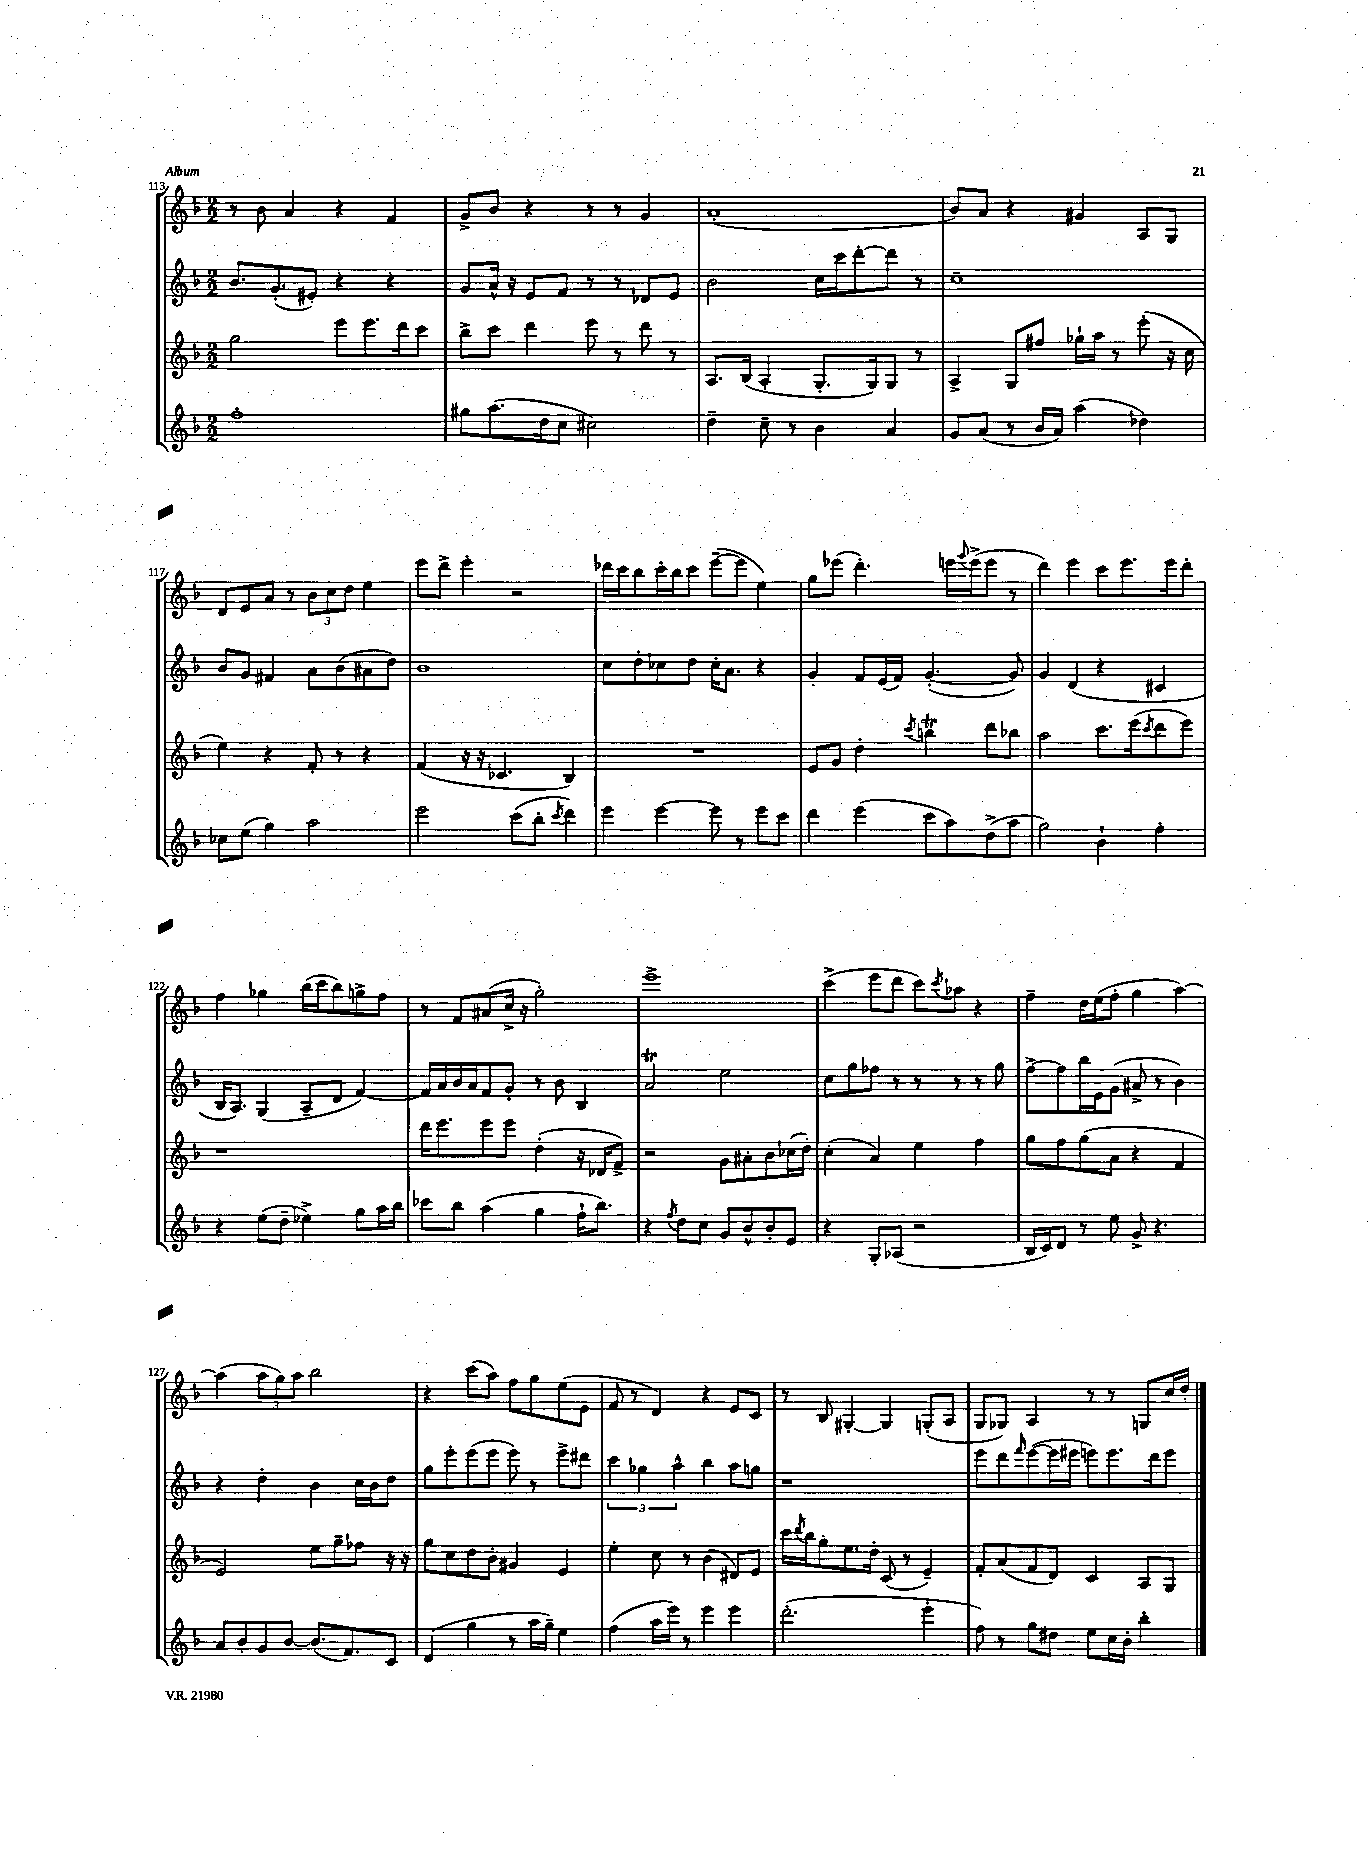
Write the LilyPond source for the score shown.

<<
\new StaffGroup <<
\new Staff = "s0" {
    \clef treble \key f \major \numericTimeSignature \time 2/2
    r8 bes'8 a'4 r4 f'4 |
    g'8-> bes'8 r4 r8 r8 g'4 |
    a'1-.( |
    bes'8) a'8 r4 gis'4 a8 g8 |
    d'8 e'8 a'8 r8 \tuplet 3/2 { bes'8 c''8 d''8 } e''4 |
    e'''8 d'''8-> e'''4-. r2 |
    des'''16 c'''16 bes''8 c'''16-. bes''16 c'''8 e'''8~--( e'''8 e''4) |
    g''8 ees'''8( d'''4.-.) e'''16 \appoggiatura { g'''8 } e'''16->( e'''8 r8 |
    d'''4) e'''4 c'''8 e'''8. e'''16 d'''8-. |
    f''4 ges''4 bes''16( c'''16 bes''8) g''8-> f''8 |
    r8 f'8 ais'8( c''16-> r16 g''2-.) |
    e'''1-> |
    c'''4->( e'''8 d'''8 c'''8) \acciaccatura { c'''8 } aes''8 r4 |
    f''4-- d''16 e''16( f''8-. g''4 a''4~) |
    a''4( \tuplet 3/2 { a''8 g''8) a''8 } bes''2 |
    r4 c'''8( a''8) f''8 g''8 e''8( e'8 |
    f'8 r8 d'4) r4 e'8 c'8 |
    r8 bes8 gis4~-. gis4 g8-.( a8 |
    g8 ges8) a4 r8 r8 g8 c''16 d''16-. \bar "|." |
}
\new Staff = "s1" {
    \clef treble \key f \major \numericTimeSignature \time 2/2
    bes'8. g'8.-.( eis'8-.) r4 r4 |
    g'8 a'16-^ r16 e'8 f'8 r8 r8 des'8 e'8 |
    bes'2 c''16 c'''16 d'''8~-. d'''8 r8 |
    c''1-- |
    bes'8 g'8 fis'4 a'8 bes'8( ais'8 d''8) |
    bes'1 |
    c''8 d''8-. ces''8 d''8 ces''16-. a'8. r4 |
    g'4-. f'8 e'16( f'16) g'4.~-.( g'8) |
    g'4 d'4( r4 cis'4 |
    bes16 a8.) g4( a8-- d'8 f'4~) |
    f'16 a'16 bes'16 a'16 f'8 g'8-. r8 bes'8 bes4 |
    a'2\trill e''2 |
    c''8 g''8 fes''8 r8 r8 r8 r8 g''8 |
    f''8~-> f''8 bes''16 e'16 g'8( ais'8-> r8 bes'4) |
    r4 d''4-. bes'4 c''16 bes'16 d''8 |
    g''8 e'''8-. e'''8( e'''8 e'''8) r8 e'''8-> dis'''8 |
    \tuplet 3/2 { c'''4 ges''4 a''4-^ } bes''4 a''8 g''8 |
    r1 |
    e'''8 d'''8 \grace { f'''16 } e'''8~( e'''16 eis'''16 e'''8) e'''8. d'''16 e'''8 \bar "|." |
}
\new Staff = "s2" {
    \clef treble \key f \major \numericTimeSignature \time 2/2
    g''2 e'''8 e'''8. d'''16 c'''8 |
    bes''8-> c'''8 d'''4 e'''8 r8 d'''8 r8 |
    a8. bes16( a4-. g8.-. g16) g8 r8 |
    a4-> g8 fis''8 ges''16-! a''16 r8 e'''8-.( r16 c''16 |
    e''4) r4 f'8-. r8 r4 |
    f'4( r16 r16 ces'4. bes4) |
    R1 |
    e'8 g'8 d''4-. \acciaccatura { c'''8 } b''4\trill d'''8 bes''8 |
    a''2 c'''8. e'''16( \acciaccatura { c'''8 } d'''8 e'''8) |
    r1 |
    d'''16 e'''8. e'''8 e'''8 d''4-.( r16 des'16 f'8->) |
    r2 g'8 ais'8-. bes'8 ces''16( d''16-.) |
    c''4-.( a'4) e''4 f''4 |
    g''8 f''8 g''8( a'8 r4 f'4 |
    e'2) e''8 g''8-- fes''8 r16 r16 |
    g''8 c''8 d''8 bes'8-. gis'4 e'4 |
    e''4-. c''8 r8 bes'4( dis'8) e'8 |
    c'''16 \acciaccatura { d'''8 } bes''16 g''8-. e''8. d''16-. c'8( r8 e'4--) |
    f'8-. a'8( f'8 d'8) c'4 a8 g8 \bar "|." |
}
\new Staff = "s3" {
    \clef treble \key f \major \numericTimeSignature \time 2/2
    f''1-. |
    gis''8 a''8.( d''16 c''8 cis''2) |
    d''4-- c''8-- r8 bes'4 a'4 |
    g'8 a'8( r8 bes'16 a'16) a''4( des''4) |
    ces''8 e''8( g''4) a''2 |
    e'''2 c'''8( bes''8-. \acciaccatura { c'''8 } d'''4) |
    e'''4 e'''4~ e'''8 r8 e'''8 c'''8 |
    d'''4 e'''4( c'''8 a''8) d''8->( a''8 |
    g''2) bes'4-! f''4-. |
    r4 e''8( d''8-- ees''4->) g''8 a''16 bes''16 |
    ces'''8 bes''8 a''4( g''4 f''16-! bes''8.) |
    r4 \acciaccatura { f''8 } d''8 c''8 g'8 bes'8-^ bes'8-. e'8 |
    r4 g8-. aes8( r2 |
    bes16 c'16) d'8 r8 e''8 g'8-> r4. |
    a'8 bes'8-. g'8 bes'8~ bes'8.( f'8.) c'8 |
    d'4( g''4 r8 a''16 g''16--) e''4 |
    f''4( a''16 e'''16) r8 e'''4 e'''4 |
    d'''2.-.( e'''4-. |
    f''8) r8 g''8 dis''8 e''8 c''16 bes'16-. bes''4-. \bar "|." |
}
>>
>>
\layout { \context { \Score currentBarNumber = #113 } }
